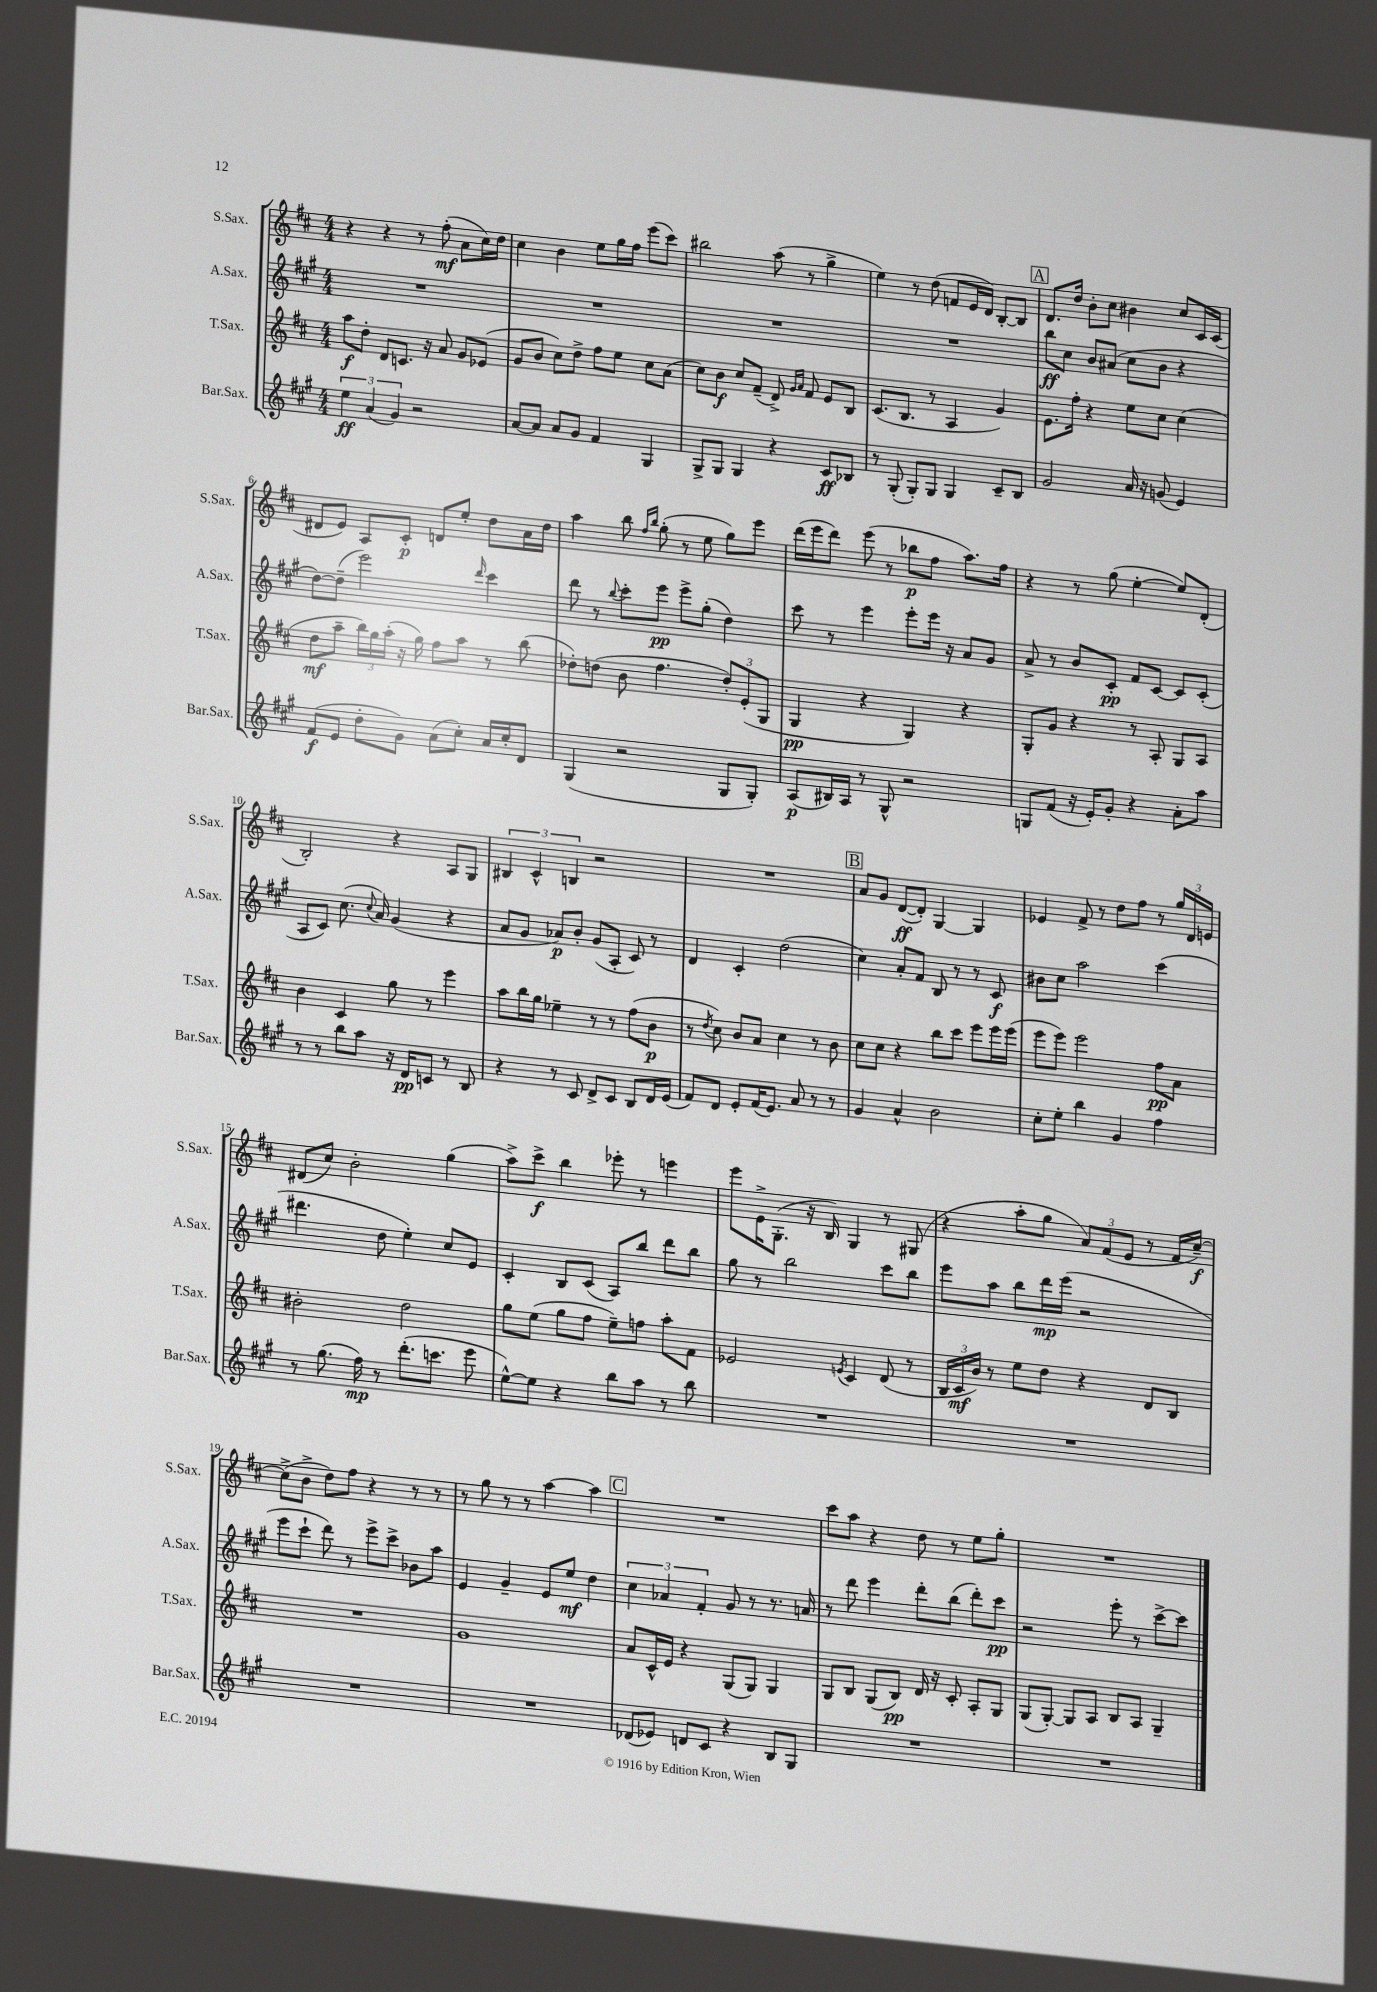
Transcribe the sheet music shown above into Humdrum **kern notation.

**kern	**kern	**kern	**kern
*staff4	*staff3	*staff2	*staff1
*clefG2	*clefG2	*clefG2	*clefG2
*k[f#c#g#]	*k[f#c#]	*k[f#c#g#]	*k[f#c#]
*M4/4	*M4/4	*M4/4	*M4/4
6ee\	8aa\L	1r	4r
.	8dd'\J	.	.
(6a/	.	.	.
.	8d/L	.	4r
6g#/)	.	.	.
.	8.c/J	.	.
2r	.	.	8r
.	16r	.	.
.	8a/	.	(8ff#'\
.	8g/L	.	8a\L
.	(8e-/J	.	16cc#\L)
.	.	.	16dd\JJ
=	=	=	=
[8a/L	8g/L	1r	4cc#\
8a/]J	8b/J	.	.
8a/L	8cc#\L)	.	4b\
8g#/J	8dd^\J	.	.
4f#/	8ff#\L	.	8ee\L
.	8ee\J	.	16gg\L
.	.	.	16ff#\JJ
4G#/	8cc#\L	.	(8eee\L
.	(8a\J	.	8ccc#\J)
=	=	=	=
8G#^/L	8cc#\L)	1r	2bb#\
8G#/J	8b\J	.	.
4G#/	8cc#/L	.	.
.	(8f#~/J	.	.
4r	8d^/)	.	(8aa\
.	16qqg/LL	.	.
.	16qqa/JJ	.	.
.	8f#/	.	8r
8c#/L	8e/L	.	4gg^\
8B-/J	8B/J	.	.
=	=	=	=
8r	(8.c#/L	1r	4ee\)
(8G#'/	.	.	.
.	8.B/J	.	.
8G#'/L)	.	.	8r
8G#/J	8r	.	(8dd\
4G#/	4A/	.	8f/L
.	.	.	16e/L
.	.	.	16d/JJ)
8c#~/L	4g/)	.	[8B'/L
8B/J	.	.	8B/]J
=	=	=	=
2g#/	8.e\L	8bb\L	8.d/L
.	.	8cc#\J	.
.	16ff#'\Jk	.	16dd/Jk
.	4r	8b/L	8b'\L
.	.	(8a#/J	8cc#\J
16a/	8ee\L	8cc#\L	4b#\
16r	.	.	.
(8g/	8cc#\J	8b\J	.
4e/)	(4cc#\	4r	8cc#/L
.	.	.	16c#/L
.	.	.	(16c#/JJ
=	=	=	=
(8f#/L	8dd\L	[8dd\L)	8d#/L
8e/J	8aa~\J	(8dd~\]J	8e/J)
8dd'\L	24bb\LL)	2eee\)	8A/L
.	24gg\	.	.
.	(24aa'\JJ	.	.
8g#\J)	16r	.	8c#'/J
.	16gg\)	.	.
(8a\L	8ff#\L	.	8d/L
8cc#'\J)	8aa\J	.	8ee'/J
.	.	16qqddd/	.
16a/LL	8r	4ccc#\	8dd\L
16cc#'/J	.	.	.
8d/J	(8bb\	.	16a\L
.	.	.	16dd\JJ
=	=	=	=
(4G#/	8dd-'\L)	8ddd\	4aa\
.	(8dd\J	8r	.
.	.	8qqbb/	.
2r	8b\	8ccc#'\L	8bb\
.	.	.	16qqff#/LL
.	.	.	16qqbb/JJ
.	4.ff#\	8eee\J	(8gg'\
.	.	8eee^\L	8r
.	.	(8gg#'\J	8ee\
8G#/L	12dd'/L)	4dd\)	8gg\L)
.	(12e'/	.	.
8G#'/J)	.	.	8eee\J
.	12G/J	.	.
=	=	=	=
(8A/L	4G/	8ccc#\	(16ddd\LL
.	.	.	16eee\J
16B#/L)	.	8r	8ddd\J)
16A/JJ	.	.	.
8r	4r	4eee\	(8eee\
8G#^^/	.	.	8r
2r	4G/)	8eee'\L	8bb-\L
.	.	16eee\Jk	8ff#\J
.	.	16r	.
.	4r	8a/L	8.aa\L)
.	.	8g#/J	.
.	.	.	16ff#\Jk
=	=	=	=
8G/L	8G'/L	8a^/	4r
(8f#/J	8g/J	8r	.
16r	4r	8b/L	8r
16e'/LK)	.	.	.
8g#'/J	.	8c#'/J	(8gg\
4r	8r	8f#/L	[4ee'\
.	8A'/	[8c#/J	.
8a'\L	8G/L	8c#/]L	8ee/]L)
8aa\J	8A/J	(8c#'/J	(8d'/J
=	=	=	=
8r	4b\	8A/L	2B'/)
8r	.	8c#/J)	.
8bb\L	4c#/	(8.cc#\	.
8aa\J	.	.	.
.	.	8qqcc#/	.
.	.	16a/)	.
16r	8gg\	(4g#/	4r
16d/LK	.	.	.
8c/J	8r	.	.
8r	4eee\	4r	8A/L
8B/	.	.	8G/J
=	=	=	=
4r	8aa\L	8a/L	6B#/
.	16bb\L	8g#/J	.
.	.	.	6c#^^/
.	16gg\JJ	.	.
8r	4ee-~\	8a-/L)	.
.	.	.	6B/
8c#/	.	8b'/J	.
8d^/L	8r	(8g#/L	2r
8c#/J	8r	8A'/J	.
8B/L	(8ff#\L	8c#/)	.
16d/L	8b\J	8r	.
(16e/JJ	.	.	.
=	=	=	=
8f#/L)	8r	4d/	1r
.	8qdd/	.	.
8d/J	8cc#\)	.	.
8e'/L	8b/L	4c#'/	.
(16f#/K	8a/J	.	.
8.e/J)	.	.	.
.	4cc#\	(2dd\	.
8a/	.	.	.
8r	8r	.	.
8r	8b\	.	.
=	=	=	=
4g#/	8cc#\L	4cc#\)	8a/L
.	8cc#\J	.	8g/J
4a^^/	4r	8a'/L	([8d/L
.	.	8f#/J	8d'/]J)
2b\	8bb\L	8B/	[4G/
.	8ccc#\J	8r	.
.	8eee\L	8r	4G/]
.	16eee\L	8c#/	.
.	(16eee\JJ	.	.
=	=	=	=
8cc#'\L	8eee\L	8b#\L	4e-/
8ee'\J	8eee\J)	8cc#\J	.
4bb\	2eee\	2aa\	8f#^/
.	.	.	8r
4g#/	.	.	8dd\L
.	.	.	8ff#\J
4ff#\	8ff#\L	(4ccc#\	8r
.	8a\J	.	24gg/LL
.	.	.	24d/
.	.	.	24e/JJ
=	=	=	=
8r	2b#'\	4.ddd#\	(8d#/L
(8.gg#\	.	.	8cc#/J)
.	.	.	2b'\
16ff#\)	.	.	.
8r	.	8dd\	.
(8.ddd'\L	2dd\	4ee'\)	.
8.ccc\J	.	.	.
.	.	8cc#/L	(4gg\
8eee\	.	8e/J	.
=	=	=	=
[8ee^^\L)	8gg\L	4c#'/	8aa^\L)
8ee\]J	(8ee\J	.	8ccc#^\J
4r	8gg\L	8B/L	4bb\
.	8ff#\J	(8c#/J	.
8bb\L	8ee~\L)	8A/L)	8eee-'\
8aa\J	8ff\J	8bb/J	8r
8r	8aa'\L	8ddd\L	4eee\
8bb\	8f#\J	8bb\J	.
=	=	=	=
1r	2e-/	8gg#\	8eee\L
.	.	8r	16e^\K
.	.	.	(8.G'\J
.	.	2bb\	.
.	.	.	16r
.	.	.	16B/)
.	8qe/	.	.
.	4c#/	.	4G/
.	(8d/	8ccc#\L	8r
.	8r	8bb\J	(8G#/
=	=	=	=
1r	24B/LL	8eee\L	4r
.	24c#/	.	.
.	24b/JJ)	.	.
.	8r	8aa\J	.
.	8ee\L	8bb\L	8aa'\L
.	8dd\J	16ddd\L	8gg\J
.	.	(16eee\JJ	.
.	4r	2r	12a/L)
.	.	.	(12f#/
.	.	.	12e/J
.	8d/L	.	8r
.	8B/J	.	16f#/LL
.	.	.	[16cc#~/JJ)
=	=	=	=
1r	1r	8eee\L	(8cc#^\]L
.	.	8ccc#`\J	8b^\J
.	.	8ddd\)	8dd\L)
.	.	8r	8ff#\J
.	.	8eee^\L	4r
.	.	8ccc#^\J	.
.	.	8b-\L	8r
.	.	8aa\J	8r
=	=	=	=
1r	1g	4e/	8r
.	.	.	8gg\
.	.	4g#~/	8r
.	.	.	8r
.	.	8e/L	[4aa\
.	.	8ee/J	.
.	.	4dd\	4aa\]
=	=	=	=
(8d-/L	8a/L	6cc#\	1r
8e-/J)	16c#^^/L	.	.
.	.	6a-/	.
.	16e/JJ	.	.
8d/L	4r	.	.
.	.	6f#'/	.
8c#/J	.	.	.
4r	(8G/L	8g#/	.
.	8G/J)	8r	.
8B/L	4G/	8.r	.
8G#/J	.	.	.
.	.	16a/	.
=	=	=	=
1r	8G/L	8r	8ccc#\L
.	8B/J	8ddd\	8aa\J
.	(8G/L	4eee\	4r
.	8B/J)	.	.
.	16d/	8ddd'\L	8dd\
.	16r	.	.
.	8c#'/	(8bb\J	8r
.	8A'/L	8ddd'\L)	8ee\L
.	8G/J	8ccc#\J	8gg'\J
=	=	=	=
1r	(8G/L	2r	1r
.	[8G'/J)	.	.
.	8G/]L	.	.
.	8A/J	.	.
.	8B/L	8eee'\	.
.	8A/J	8r	.
.	4G~/	[8ccc#^\L	.
.	.	8ccc#\]J	.
==	==	==	==
*-	*-	*-	*-
